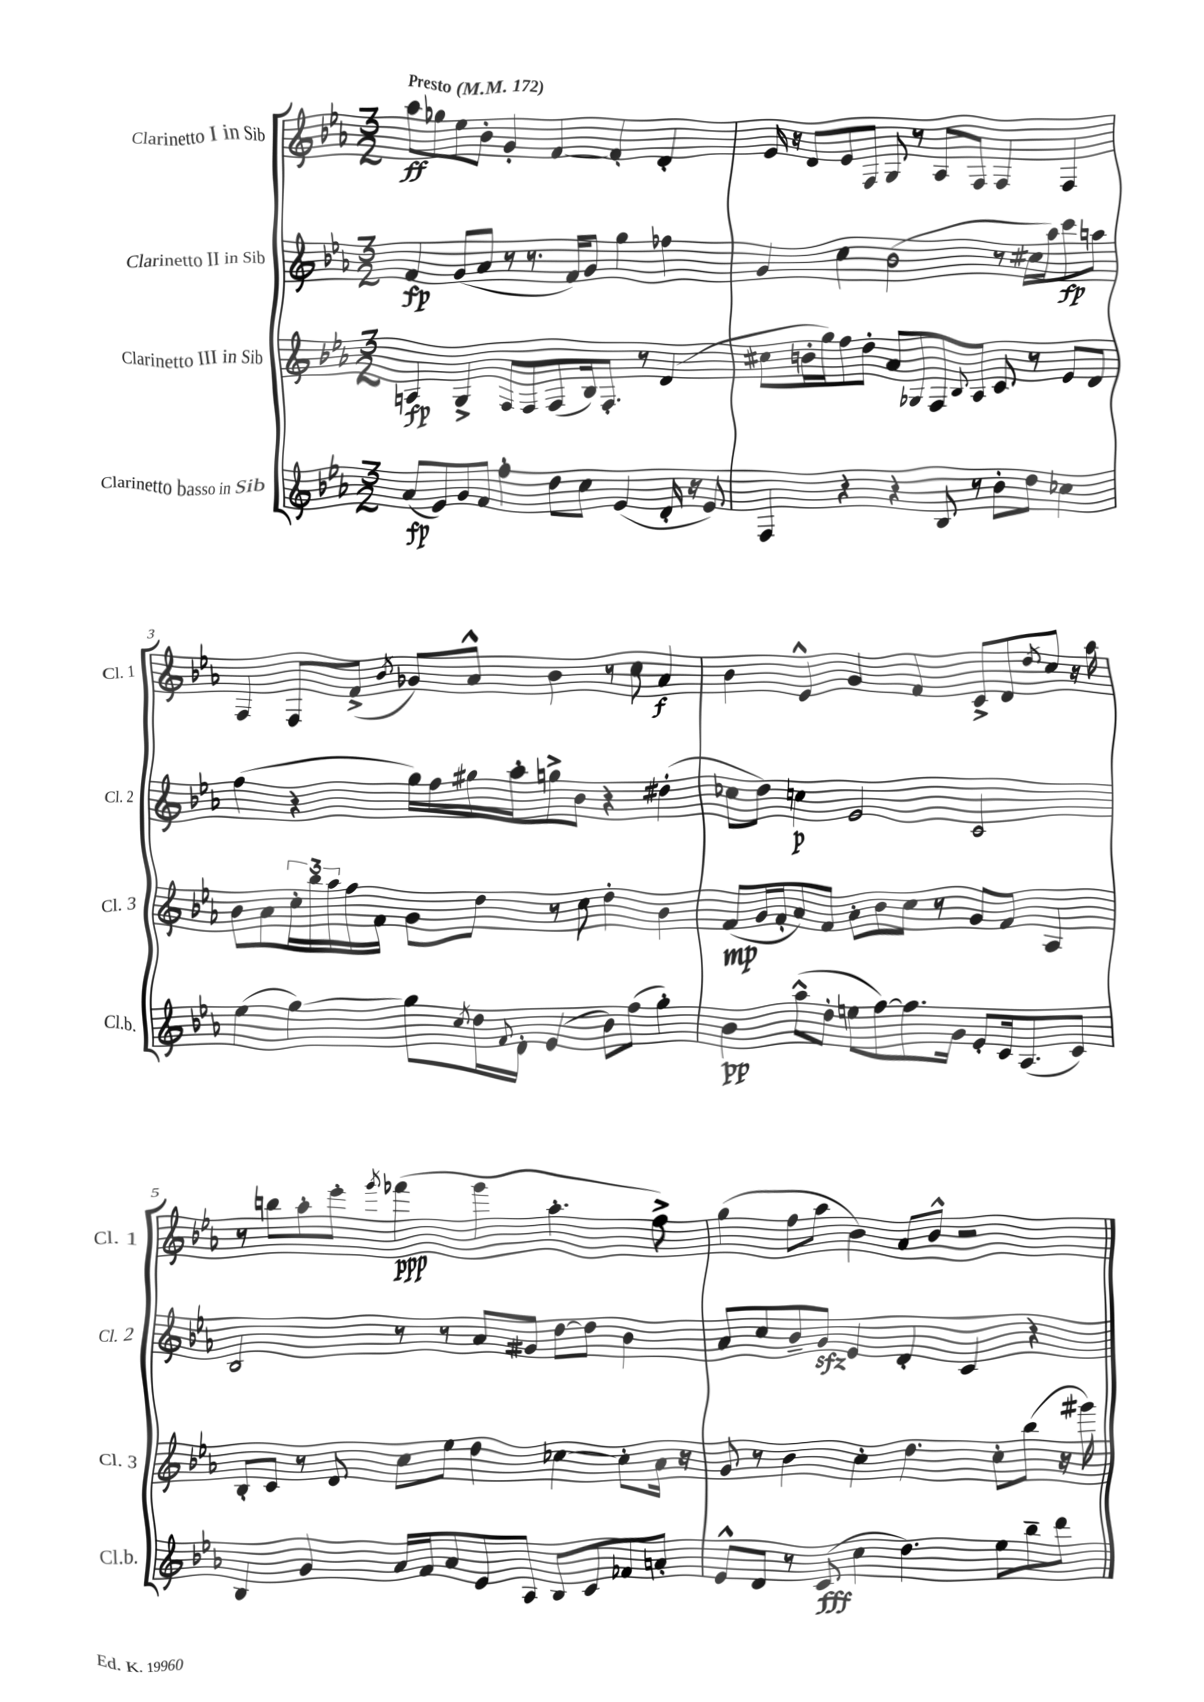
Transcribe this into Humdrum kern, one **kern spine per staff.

**kern	**kern	**kern	**kern
*staff4	*staff3	*staff2	*staff1
*clefG2	*clefG2	*clefG2	*clefG2
*k[b-e-a-]	*k[b-e-a-]	*k[b-e-a-]	*k[b-e-a-]
*M3/2	*M3/2	*M3/2	*M3/2
*MM172	*MM172	*MM172	*MM172
(8a-/L	4A/	4f/	8aa-\L
8e-/)	.	.	8gg-\
8g/	4G^/	(8g/L	8ee-\
8f/J	.	8a-/J	8b-'\J
4ff'\	8F/L	8r	4g'/
.	8F/	8.r	.
8dd\L	(8F/	.	[4f/
.	.	16f/LK)	.
8cc\J	16B-/k)	8g/J	.
.	8.F'/J	.	.
(4e-/	.	4gg\	4f'/]
.	8r	.	.
16d'/	(4d/	4ff-\	4d'/
16r	.	.	.
8e-/)	.	.	.
=	=	=	=
4F/	8cc#\L	4g/	16e-/
.	.	.	16r
.	16b'\L	.	8d/L
.	16gg\J)	.	.
4r	8ff\	4cc\	8e-/
.	8dd'\J	.	8F/J
4r	8a-/L	(2b-\	8G/
.	8G-/	.	8r
8B-/	8F/	.	8A-/L
.	8qqB-/	.	.
8r	8A-/J	.	8F/J
8b-'\L	8c/	8r	4F/
8dd\J	8r	16cc#\LL	.
.	.	16aa-\J)	.
4cc-\	8e-/L	8ccc\	4F/
.	8d/J	8aa\J	.
=	=	=	=
(4ee-\	8b-\L	(4ff\	4F/
.	8a-\	.	.
[4gg\)	24cc'\L	4r	8F/L
.	24bb-\	.	.
.	24aa-\	.	.
.	16ff\	.	(8f^/J
.	16f\JJ	.	.
.	.	.	8qb-/
8gg\]L	8g\L	16gg\LL)	8g-/L)
.	.	16ff\	.
8qcc/	.	.	.
16dd\L	8dd\J	16gg#\	8a-^^/J
8qqf/	.	.	.
16d'\JJ	.	16aa-'\J	.
(4e-/	8r	8gg^\	4b-\
.	8cc\	8b-\J	.
8b-\L)	4dd'\	4r	8r
(8ff\J	.	.	8cc\
4gg'\)	4b-\	(4dd#'\	4a-/
=	=	=	=
4b-\	(8f/L	8cc-\L	4b-\
.	16g/L	8dd\J)	.
.	16f'/J	.	.
(8aa-^^\L	8a-/)	4cc\	4e-^^/
8dd'\J	8f/J	.	.
8ee\L	8a-'\L	2e-/	4g/
[8ff\)	8b-\	.	.
8.ff\]	8cc\J	.	4f/
.	8r	.	.
16g\Jk	.	.	.
8e-'/L	8g/L	2c/	8c^/L
16c/k	8f/J	.	8d/
(8.A-/	.	.	.
.	.	.	8qdd/
.	4A-/	.	8cc/J
8c/J)	.	.	16r
.	.	.	16aa-\
=	=	=	=
4B-/	8B-'/L	2B-/	8r
.	8c/J	.	8bb\L
4g/	8r	.	8aa-'\
.	8d/	.	8eee-'\J
.	.	.	8qggg/
16a-/LL	8cc\L	8r	(4fff-\
16f/J	.	.	.
8a-/	8ee-\J	8r	.
8e-/	4dd\	8a-/L	4ggg\
8A-/J	.	8g#/J	.
8B-/L	[4cc-\	[8dd\L	4.aa-'\
8c/	.	8dd\]J	.
8f-/	8cc-'\]L	4b-\	.
8a'/J	16a-\Jk	.	8ff^\)
.	16r	.	.
=	=	=	=
8e-^^/L	8g/	8a-/L	(4gg\
8d/J	8r	8cc/	.
8r	4b-\	8b-~/	8ff\L
(8c/	.	8g/J	8aa-\J
4cc\	4cc'\	4e-/	4b-\)
4.dd\)	4.dd\	4d'/	8a-/L
.	.	.	8b-^^/J
.	.	4c/	2r
8ee-\L	8cc'\L	.	.
8bb-~\	(8bb-\J	4r	.
8ddd\J	16r	.	.
.	16ggg#\)	.	.
==	==	==	==
*-	*-	*-	*-
